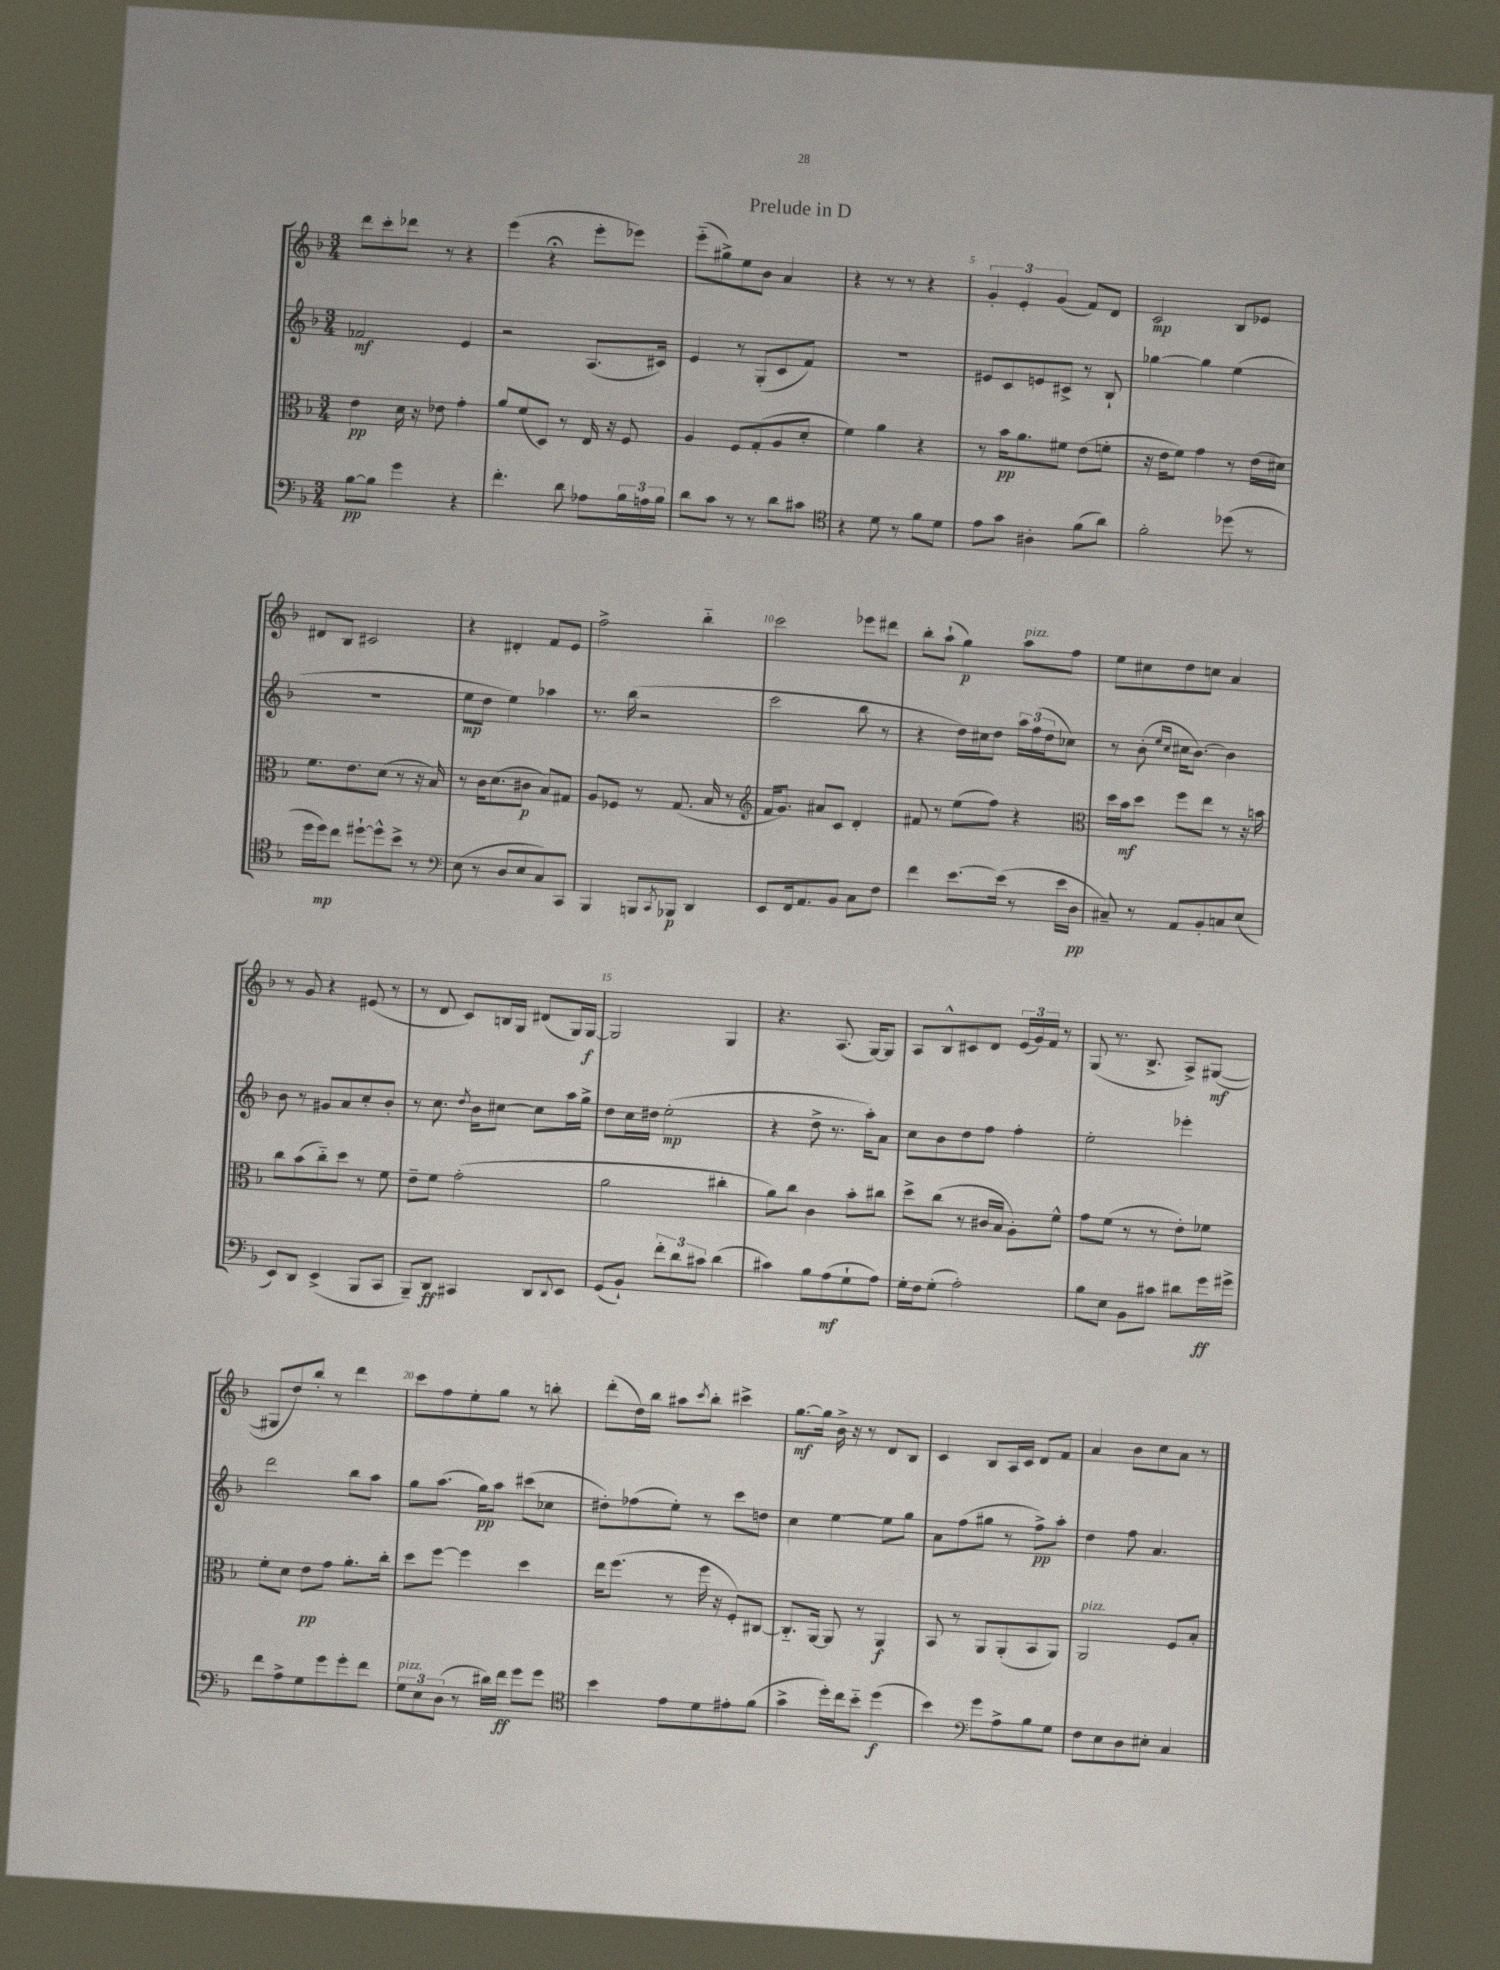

**kern	**kern	**kern	**kern
*staff4	*staff3	*staff2	*staff1
*clefF4	*clefC3	*clefG2	*clefG2
*k[b-]	*k[b-]	*k[b-]	*k[b-]
*M3/4	*M3/4	*M3/4	*M3/4
[8B-	4e	2f-	8ddd
8B-]	.	.	8ccc'
4g	16d	.	8ddd-
.	16r	.	.
.	8e-	.	8r
4r	4g'	4e	4r
=	=	=	=
4.f'	8a	2r	(4eee
.	(8f	.	.
.	8D)	.	4r;
8d	8r	.	.
8A-	16E	(8.A	8eee'
.	16r	.	.
24B-	8F	.	8eee-)
24A	.	.	.
.	.	16c#)	.
24B-	.	.	.
=	=	=	=
8d	4A	4e	(8eee'~
8c	.	.	8gg#^)
8r	8F	8r	8ee
8r	(8G'	(8G'	8b-
8d	8A	8c	4a
8c#	8d'	8f)	.
=	=	=	=
*clefC4	*	*	*
4r	4f)	2.r	4r
8d	4a	.	8r
8r	.	.	8r
8f	4r	.	4r
8d	.	.	.
=	=	=	=
8e	8r	8e#	6g'
8g	16b-	8c	.
.	.	.	6e'
.	8.a	.	.
4A#'	.	8e	.
.	.	.	(6g
.	8f#	8c#^	.
(8f	(8e	8r	8f)
8a)	8f'	8B-`	8d
=	=	=	=
2f'	16r	[4gg-	2c
.	16e	.	.
.	8f)	.	.
.	4g	4gg-]	.
(8dd-	8r	(4ee	8B-
8r	(16e	.	8e-
.	16d#)	.	.
=	=	=	=
16dd	8.f	2.r	8d#
16dd)	.	.	.
8cc	.	.	8B-
.	8.e	.	.
[8dd#`	.	.	2c#
8dd#^^]	(8d	.	.
8b-^	8r	.	.
8r	16r	.	.
.	16B-)	.	.
=	=	=	=
*clefF4	*	*	*
(8E	8r	8ee	4r
8r	16c	8dd	.
.	(8.d	.	.
8D	.	4ee)	4d#'
8E	8c#	.	.
8C)	8B-)	4aa-	8f
8CC	8G#	.	8e
=	=	=	=
4BBB-	8A	8.r	2ff^
.	8F-	.	.
.	.	(16bb-	.
8BBB	8r	2r	.
8qCC	.	.	.
8BBB-	(8.G	.	.
4DD	.	.	4bb-'~
.	16B-	.	.
.	8r	.	.
=	=	=	=
*	*clefG2	*	*
8EE	16f	2ccc	2ccc
.	8.g)	.	.
16FF	.	.	.
8.AA	.	.	.
.	8a#	.	.
8BB-	8c	.	.
8C	4d'	8bb-	8eee-
8F	.	8r	8ddd#
=	=	=	=
4f	8f#	4r	8bb-'
.	8r	.	(8aa`
[8.e	(8ee	16dd)	4gg)
.	.	16cc#	.
.	8ff)	8dd	.
(16e]	.	.	.
8r	4r	24aa	8aa
.	.	(24ff	.
.	.	24dd	.
16e	.	8cc-)	8ff
16D	.	.	.
=	=	=	=
*	*clefC3	*	*
8C#~)	16dd	8r	8ee
.	16b-	.	.
8r	8dd	(8b-'	8cc#
.	.	16qqee	.
.	.	16qqcc	.
8AA	8ff	16cc#	8dd
.	.	[8.b-)	.
8BB-'	8ee	.	8cc
8C	8r	4b-]	4a
(8E	16r	.	.
.	16b	.	.
=	=	=	=
8EE)	8cc	8b-	8r
8DD	(8b-	8r	8g
(4EE^	8cc'~)	8g#	4r
.	8dd	8a	.
8BBB-	8r	8cc'	(8e#
8CC	8f	8b-'	8r
=	=	=	=
8BBB-~)	8e~	8r	8r
8DD	8f	8.cc	8d
4CC#	(2g'	.	8c)
.	.	8qdd	.
.	.	16b-	.
.	.	[8cc#	16B
.	.	.	16G
8DD	.	8cc#]	(8d#
8qqDD	.	.	.
8EE	.	16aa	16G)
.	.	16gg^	[16G
=	=	=	=
(8GG	2a	8dd	2G]
8BB-`)	.	16cc	.
.	.	16dd#	.
12f'	.	(2ee'	.
12d	.	.	.
12c#	.	.	.
(4d	4cc#'	.	4G
=	=	=	=
4c#)	8a)	4r	4.r
.	8cc	.	.
8B-	4c	8dd^	.
(8A	.	8.r	(8.A
8G`	8b-'	.	.
.	.	16aa')	[16G)
8A)	8cc#	8a	8G]
=	=	=	=
16G'	8dd^	8cc	8A
16F	.	.	.
(8G'	(8cc	8b-	8B-^^
2A')	8r	8dd	8c#
.	16c#	8ff	8d
.	16B-	.	.
.	8A')	4ff'	(24e
.	.	.	24g)
.	.	.	24f
.	8f^^	.	8r
=	=	=	=
8B-	8g	2ee'	(8G
8E	(8f	.	8.r
8BB-	8r	.	.
.	.	.	8.B-^
8c#	8r	.	.
8d#	8e')	4eee-'	8A^)
16g	8f-	.	([8G#
16g#^	.	.	.
=	=	=	=
8f	8f'	2ddd	8G#]
8A^	8d	.	8dd)
8G	8e	.	8bb-'
8g	8g	.	8r
8g'	8.a'	8bb-	4ddd
8f	.	8aa	.
.	16cc'	.	.
=	=	=	=
12G	8dd	8gg	8ccc
12E	.	.	.
.	[8ff	(8.aa	8ff
(12D	.	.	.
8r	4ff]	.	8ee'
.	.	16gg)	.
16d#)	.	8aa	8gg
16f	.	.	.
8g	4dd	(8ccc#	8r
8g	.	8cc-	8bb'
=	=	=	=
*clefC4	*	*	*
4b-	16ee	8dd#')	(8ddd'
.	(8.ff	.	.
.	.	(8ff-	16dd)
.	.	.	16bb-
8e	8r	8ee')	8aa#
.	.	.	8qccc
8d	16ff	8r	8bb-'
.	16r	.	.
8e#'	8F')	8ccc	4ccc#^
(8f	[8C#	8dd	.
=	=	=	=
4g^	8.C#'~]	4cc	[8.gg
.	[16AA	.	16gg]
16dd')	8AA]	[4ee	16b-^
16cc	.	.	16r
8b-'~	8r	.	8r
(4dd	4AA	8ee]	8d
.	.	8gg	8B-
=	=	=	=
4b-)	8BB-	8a	4c
.	8r	(8ff	.
*clefF4	*	*	*
8g	8AA	8gg#	8B-
8A^	(8AA'	8r	16A
.	.	.	16c
8B-	8BB-	8ff^)	8d
8G	8AA)	8aa'	8f
=	=	=	=
8F	2AA	4dd	4a
8E	.	.	.
8D	.	8ff	8b-
8E#'	.	4.a	8cc
4C	8F	.	8a
.	8B-'	.	8r
==	==	==	==
*-	*-	*-	*-
